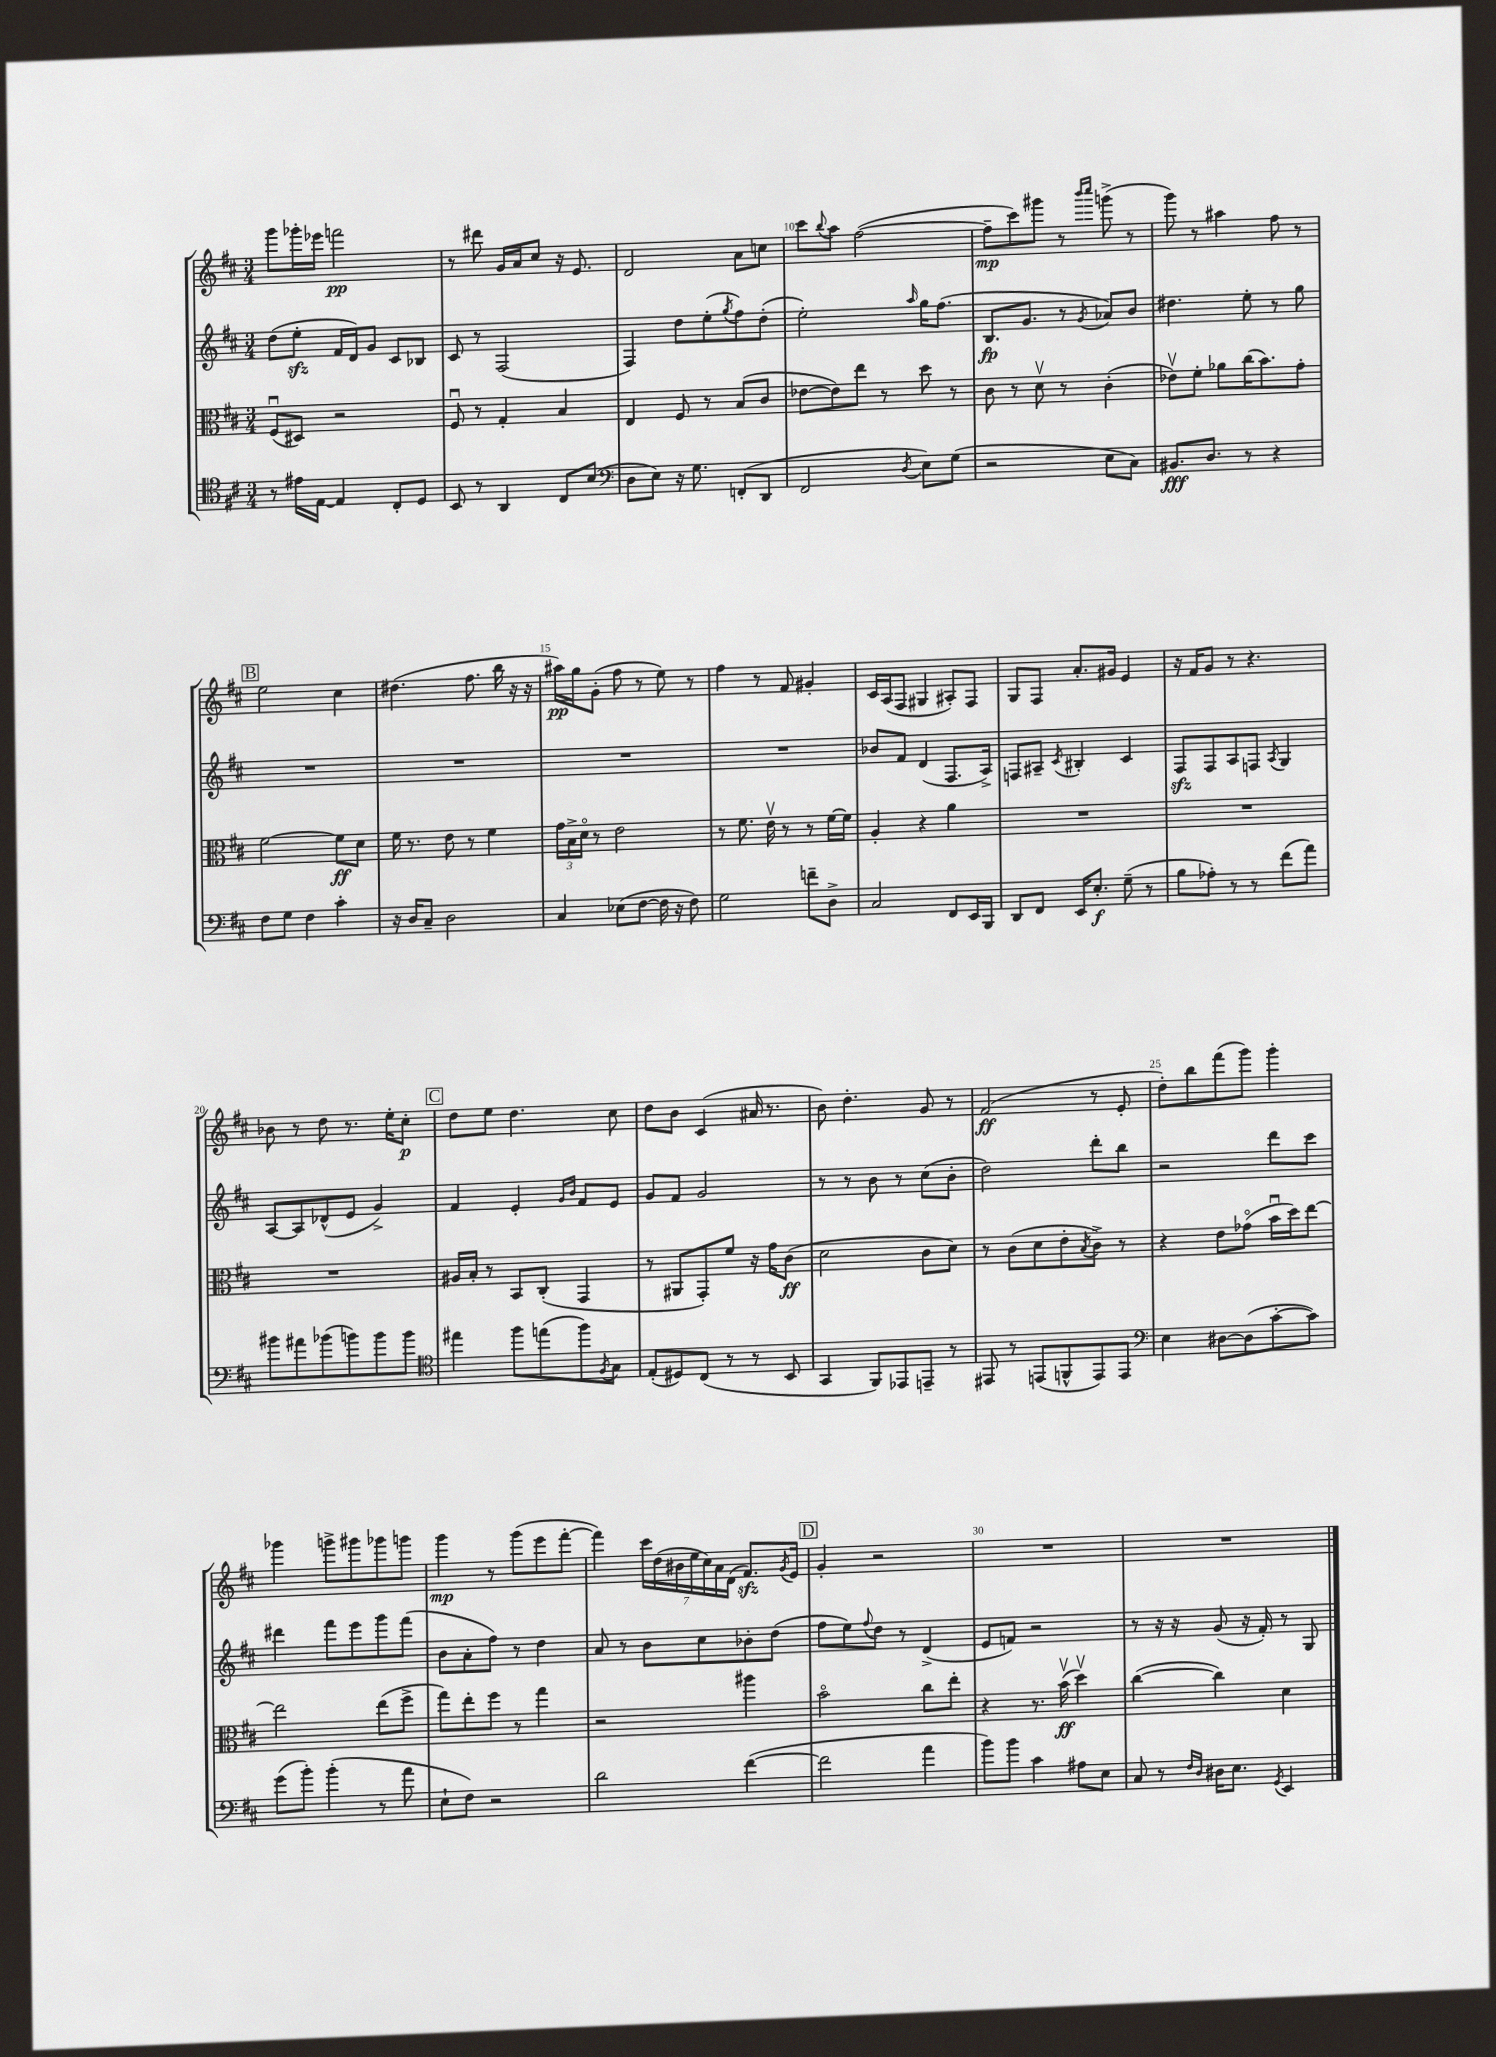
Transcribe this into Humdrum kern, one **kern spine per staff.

**kern	**dynam	**kern	**dynam	**kern	**dynam	**kern	**dynam
*part4	*part4	*part3	*part3	*part2	*part2	*part1	*part1
*staff4	*staff4	*staff3	*staff3	*staff2	*staff2	*staff1	*staff1
*clefC4	*	*clefC3	*	*clefG2	*	*clefG2	*
*k[f#c#]	*	*k[f#c#]	*	*k[f#c#]	*	*k[f#c#]	*
*M3/4	*	*M3/4	*	*M3/4	*	*M3/4	*
=7	=7	=7	=7	=7	=7	=7	=7
8r	.	(8F#u/L	.	(8dd\L	.	8ggg\L	.
16e#X\LL	.	8D#X/J)	.	8eezz'\J	.	16ggg-X'\L	.
[16E\JJ	.	.	.	.	.	16eee-X\JJ	.
4E/]	.	2r	.	16f#/LL	.	2fffn\	pp
.	.	.	.	16d/J)	.	.	.
.	.	.	.	8g/J	.	.	.
8C#'/L	.	.	.	8c#/L	.	.	.
8D/J	.	.	.	8B-X/J	.	.	.
=8	=8	=8	=8	=8	=8	=8	=8
8BB/	.	8F#u/	.	8c#/	.	8r	.
8r	.	8r	.	8r	.	8ddd#X\	.
4AA/	.	4G'/	.	(2F#/	.	16g/LL	.
.	.	.	.	.	.	16a/J	.
.	.	.	.	.	.	8cc#/J	.
8C#/L	.	4B/	.	.	.	16r	.
.	.	.	.	.	.	8.e/	.
(8B/J	.	.	.	.	.	.	.
=9	=9	=9	=9	=9	=9	=9	=9
*clefF4	*	*	*	*	*	*	*
8D\L	.	4E/	.	4F#/)	.	2d/	.
8E\J)	.	.	.	.	.	.	.
16r	.	8F#/	.	8dd\L	.	.	.
8.G\	.	.	.	.	.	.	.
.	.	8r	.	(8ee'\	.	.	.
.	.	.	.	8qgg/	.	.	.
(8FFn'/L	.	(8B/L	.	8ff#\)	.	8a\L	.
8DD/J	.	8c#/J	.	(8dd'\J	.	8ccn\J	.
=10	=10	=10	=10	=10	=10	=10	=10
2FF#/	.	[8e-X\L	.	2ee'\)	.	8ccc#\L	.
.	.	.	.	.	.	8qqbb/	.
.	.	8e-\])	.	.	.	8aa\J	.
.	.	8ee\J	.	.	.	([2ff#\	.
.	.	8r	.	.	.	.	.
8qD/	.	.	.	16qqaa/	.	.	.
8E\L)	.	8dd\	.	16gg\KL	.	.	.
.	.	.	.	(8.ff#\J	.	.	.
(8G\J	.	8r	.	.	.	.	.
=11	=11	=11	=11	=11	=11	=11	=11
2r	.	8c#\	.	8.B/L	fp	8ff#~\L]	mp
.	.	8r	.	.	.	8ccc#\)	.
.	.	.	.	8.g/J	.	.	.
.	.	8dv\	.	.	.	8ggg#X\J	.
.	.	8r	.	8r	.	8r	.
.	.	.	.	.	.	16qqbbb/LL	.
.	.	.	.	8qg/	.	16qqcccc#/JJ	.
8E\L	.	(4c#'\	.	8a-X/L)	.	(8gggn^\	.
8C#\J)	.	.	.	8b/J	.	8r	.
=12	=12	=12	=12	=12	=12	=12	=12
8.BB#X/L	fff	8e-Xv\L)	.	4.dd#X\	.	8ggg\)	.
.	.	8f#'\J	.	.	.	8r	.
8.D/J	.	.	.	.	.	.	.
.	.	8a-X\L	.	.	.	4aa#X\	.
8r	.	(16cc#\K	.	8ee'\	.	.	.
.	.	8.b\)	.	.	.	.	.
4r	.	.	.	8r	.	8ff#\	.
.	.	8g'\J	.	8gg\	.	8r	.
!!LO:LB:g=z
!!LO:REH:place=s1:t=B
=13	=13	=13	=13	=13	=13	=13	=13
8F#\L	.	[2f#\	.	2.r	.	2ee\	.
8G\J	.	.	.	.	.	.	.
4F#\	.	.	.	.	.	.	.
4c#'\	.	8f#\L]	ff	.	.	4cc#\	.
.	.	8d\J	.	.	.	.	.
=14	=14	=14	=14	=14	=14	=14	=14
16r	.	16f#\	.	2.r	.	(4.dd#X\	.
16D/KL	.	8.r	.	.	.	.	.
8C#~/J	.	.	.	.	.	.	.
2D\	.	8e\	.	.	.	.	.
.	.	8r	.	.	.	8.ff#\	.
.	.	4f#\	.	.	.	.	.
.	.	.	.	.	.	16bb\	.
.	.	.	.	.	.	16r	.
.	.	.	.	.	.	16r	.
=15	=15	=15	=15	=15	=15	=15	=15
4C#/	.	24g\LL	.	2.r	.	16aa#X\LL)	pp
.	.	24B^\	.	.	.	.	.
.	.	.	.	.	.	16gg\J	.
.	.	24d\JJ	.	.	.	.	.
.	.	8r	.	.	.	(8g'\J	.
(8E-X\L	.	2e\	.	.	.	8ff#\	.
[8F#\J	.	.	.	.	.	8r	.
16F#\]	.	.	.	.	.	8ee\)	.
16r	.	.	.	.	.	.	.
8F#\)	.	.	.	.	.	8r	.
=16	=16	=16	=16	=16	=16	=16	=16
2G\	.	8r	.	2.r	.	4ff#\	.
.	.	8.f#\	.	.	.	.	.
.	.	.	.	.	.	8r	.
.	.	16ev\	.	.	.	.	.
.	.	8r	.	.	.	8f#/	.
8fn~\L	.	8r	.	.	.	4g#X'/	.
8D^\J	.	[16f#\LL	.	.	.	.	.
.	.	16f#\JJ]	.	.	.	.	.
=17	=17	=17	=17	=17	=17	=17	=17
2C#/	.	4A'/	.	8b-X/L	.	16c#/LL	.
.	.	.	.	.	.	(16A/J	.
.	.	.	.	8f#/J	.	8F#/J	.
.	.	4r	.	(4d/	.	4G#X/	.
8FF#/L	.	4a\	.	8.F#/L	.	8A#X'/L)	.
16EE/L	.	.	.	.	.	8F#/J	.
16BBB/JJ	.	.	.	16A^/Jk)	.	.	.
=18	=18	=18	=18	=18	=18	=18	=18
8DD/L	.	2.r	.	8Fn/L	.	8G/L	.
8FF#/J	.	.	.	8A#X~/J	.	8F#/J	.
.	.	.	.	8qc#/	.	.	.
16EE/KL	.	.	.	4B#X'/	.	8.a'/L	.
8.E'/J	f	.	.	.	.	.	.
.	.	.	.	.	.	16g#X/Jk	.
(8G~\	.	.	.	4c#/	.	4e/	.
8r	.	.	.	.	.	.	.
=19	=19	=19	=19	=19	=19	=19	=19
8B\L	.	2.r	.	8F#zz/L	.	16r	.
.	.	.	.	.	.	16f#/KL	.
8A-X'\J)	.	.	.	8F#/	.	8g/J	.
8r	.	.	.	8A/	.	8r	.
8r	.	.	.	8Fn/J	.	4.r	.
.	.	.	.	8qA/	.	.	.
(8f#\L	.	.	.	4G/	.	.	.
8a\J)	.	.	.	.	.	.	.
!!LO:LB:g=z
=20	=20	=20	=20	=20	=20	=20	=20
8b#X\L	.	2.r	.	[8A/L	.	8b-X\	.
8a#X\	.	.	.	8A/]	.	8r	.
(8b-X\	.	.	.	(8d-X^^/	.	8dd\	.
8bn\)	.	.	.	8e/J	.	8.r	.
8b\	.	.	.	4g^/)	.	.	.
.	.	.	.	.	.	16ee'\KL	.
8b\J	.	.	.	.	.	8cc#'\J	p
!!LO:REH:place=s1:t=C
=21	=21	=21	=21	=21	=21	=21	=21
*clefC4	*	*	*	*	*	*	*
4ee#X\	.	16A#X/LL	.	4f#/	.	8dd\L	.
.	.	16B'/JJ	.	.	.	.	.
.	.	8r	.	.	.	8ee\J	.
8ff#\L	.	8BB/L	.	4e'/	.	4.dd\	.
(8een\	.	(8C#'/J	.	.	.	.	.
.	.	.	.	16qqg/LL	.	.	.
.	.	.	.	16qqb/JJ	.	.	.
8ff#\)	.	4GG/	.	8f#/L	.	.	.
8qF#/	.	.	.	.	.	.	.
8G\J	.	.	.	8e/J	.	8cc#\	.
=22	=22	=22	=22	=22	=22	=22	=22
(8E'/L	.	8r	.	8g/L	.	8dd\L	.
8D#X/)	.	8AA#X/L	.	8f#/J	.	8b\J	.
(8C#/J	.	8GG'/)	.	2g/	.	(4c#/	.
8r	.	8f#/J	.	.	.	.	.
8r	.	16r	.	.	.	16a#X/	.
.	.	16g\KL	.	.	.	8.r	.
8BB/	.	(8c#\J	ff	.	.	.	.
=23	=23	=23	=23	=23	=23	=23	=23
4GG/	.	2d\	.	8r	.	8b\)	.
.	.	.	.	8r	.	4.dd'\	.
8FF#/L)	.	.	.	8b\	.	.	.
8EE-X/	.	.	.	8r	.	.	.
8EEn~/J	.	8c#\L	.	(8cc#\L	.	8g/	.
8r	.	8d\J)	.	8b'\J	.	8r	.
=24	=24	=24	=24	=24	=24	=24	=24
8EE#X/	.	8r	.	2dd\)	.	(2f#/	ff
8r	.	(8c#\L	.	.	.	.	.
(8EEn/L	.	8d\	.	.	.	.	.
8FFn^^/	.	8e'\	.	.	.	.	.
.	.	8qB/	.	.	.	.	.
8EE/)	.	8c#^\J)	.	8ddd'\L	.	8r	.
8EE/J	.	8r	.	8bb\J	.	8e'/	.
=25	=25	=25	=25	=25	=25	=25	=25
*clefF4	*	*	*	*	*	*	*
4E\	.	4r	.	2r	.	8dd'\L)	.
.	.	.	.	.	.	8bb\	.
[8D#X\L	.	8e\L	.	.	.	(8fff#\	.
(8D#\]	.	(8g-X\J	.	.	.	8ggg\J)	.
[8c#'\	.	16bu\LL	.	8ddd\L	.	4ggg'\	.
.	.	16dd\J)	.	.	.	.	.
8c#\J])	.	[8ee\J	.	8ccc#\J	.	.	.
!!LO:LB:g=z
=26	=26	=26	=26	=26	=26	=26	=26
(8g\L	.	2ee\]	.	4ddd#X\	.	4ggg-X\	.
8b'\J)	.	.	.	.	.	.	.
(4b'\	.	.	.	8fff#\L	.	8gggn^\L	.
.	.	.	.	8eee\	.	8ggg#X\	.
8r	.	(8ee\L	.	8ggg\	.	8ggg-X\	.
8a\	.	8ff#^\J	.	(8fff#\J	.	8gggn\J	.
=27	=27	=27	=27	=27	=27	=27	=27
8E`\L	.	8gg\L)	.	8b\L	.	4ggg\	mp
8F#\J)	.	8ee'\	.	8a'\	.	.	.
2r	.	8ff#\J	.	8ff#\J)	.	8r	.
.	.	8r	.	8r	.	(8ggg\L	.
.	.	4gg\	.	4dd\	.	8eee\	.
.	.	.	.	.	.	[8fff#'\J	.
=28	=28	=28	=28	=28	=28	=28	=28
2d\	.	2r	.	8a/	.	4fff#\])	.
.	.	.	.	8r	.	.	.
.	.	.	.	8b\L	.	28ccc#\LL	.
.	.	.	.	.	.	(28dd\	.
.	.	.	.	.	.	28b#X\	.
.	.	.	.	.	.	28ee\	.
.	.	.	.	8cc#\	.	.	.
.	.	.	.	.	.	28cc#\)	.
.	.	.	.	.	.	28a\	.
.	.	.	.	.	.	(28d\JJ	.
([4f#\	.	4aa#X\	.	8b-X'\	.	8.f#zz/L)	.
.	.	.	.	(8dd\J	.	.	.
.	.	.	.	.	.	8qg/	.
.	.	.	.	.	.	16e/Jk	.
!!LO:REH:place=s1:t=D
=29	=29	=29	=29	=29	=29	=29	=29
2f#\]	.	2b\	.	8ff#\L	.	4g'/	.
.	.	.	.	8ee\)	.	.	.
.	.	.	.	8qqff#/	.	.	.
.	.	.	.	8dd\J	.	2r	.
.	.	.	.	8r	.	.	.
4a\	.	8cc#\L	.	(4d^/	.	.	.
.	.	8ee'\J	.	.	.	.	.
=30	=30	=30	=30	=30	=30	=30	=30
8b\L)	.	4r	.	8e/L	.	2.r	.
8b\J	.	.	.	8fn/J)	.	.	.
4c#\	.	8.r	.	2r	.	.	.
.	.	(16bv\	ff	.	.	.	.
8A#X\L	.	4ddv\)	.	.	.	.	.
8E\J	.	.	.	.	.	.	.
=31	=31	=31	=31	=31	=31	=31	=31
8C#/	.	([4cc#\	.	8r	.	2.r	.
8r	.	.	.	16r	.	.	.
.	.	.	.	16r	.	.	.
16qqF#/LL	.	.	.	.	.	.	.
16qqD/JJ	.	.	.	.	.	.	.
16D#X\KL	.	4cc#\])	.	(8g/	.	.	.
8.E\J	.	.	.	.	.	.	.
.	.	.	.	16r	.	.	.
.	.	.	.	16f#'/)	.	.	.
8qGG/	.	.	.	.	.	.	.
4EE/	.	4d\	.	8r	.	.	.
.	.	.	.	8G/	.	.	.
==	==	==	==	==	==	==	==
*-	*-	*-	*-	*-	*-	*-	*-
